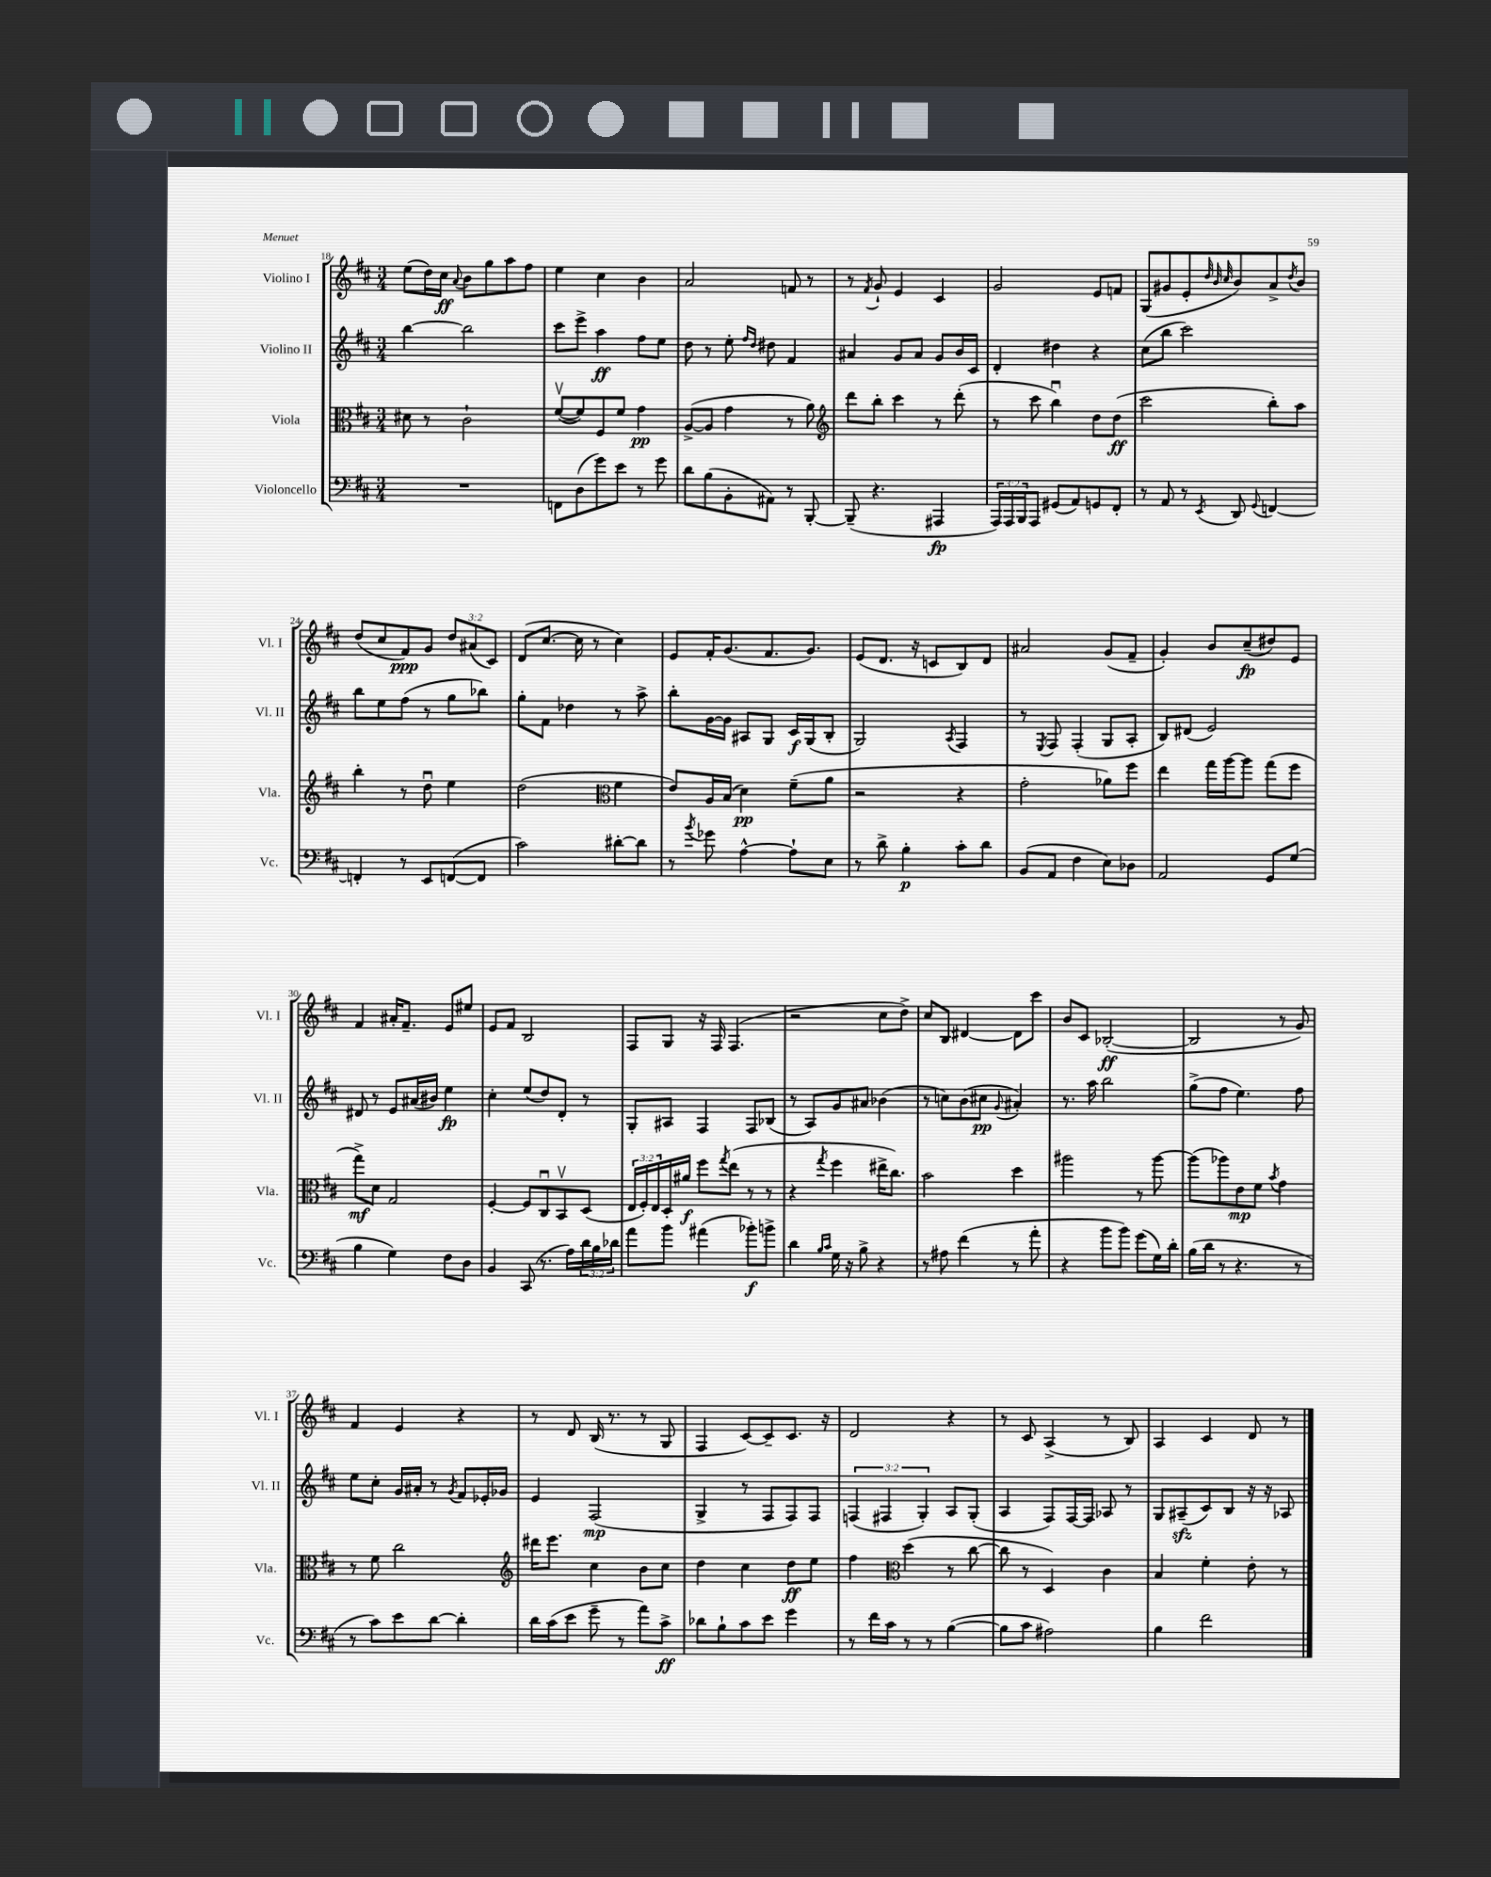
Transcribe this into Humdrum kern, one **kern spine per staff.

**kern	**dynam	**kern	**dynam	**kern	**dynam	**kern	**dynam
*part4	*part4	*part3	*part3	*part2	*part2	*part1	*part1
*staff4	*staff4	*staff3	*staff3	*staff2	*staff2	*staff1	*staff1
*I"Violoncello	*	*I"Viola	*	*I"Violino II	*	*I"Violino I	*
*I'Vc.	*	*I'Vla.	*	*I'Vl. II	*	*I'Vl. I	*
*clefF4	*	*clefC3	*	*clefG2	*	*clefG2	*
*k[f#c#]	*	*k[f#c#]	*	*k[f#c#]	*	*k[f#c#]	*
*M3/4	*	*M3/4	*	*M3/4	*	*M3/4	*
=18	=18	=18	=18	=18	=18	=18	=18
2.r	.	8d#X\	.	[4bb\	.	(8ee\L	.
.	.	8r	.	.	.	16dd\L)	.
.	.	.	.	.	.	16cc#\JJ	ff
.	.	.	.	.	.	8qqa/	.
.	.	2c#`\	.	2bb\]	.	8b\L	.
.	.	.	.	.	.	8gg\	.
.	.	.	.	.	.	8aa\	.
.	.	.	.	.	.	8ff#\J	.
=19	=19	=19	=19	=19	=19	=19	=19
8FFn\L	.	([8f#v/L	.	8ccc#\L	.	4ee\	.
(8D\	.	8f#/])	.	8eee^\J	.	.	.
8g\)	.	8F#/	.	4aa\	ff	4cc#\	.
8e\J	.	8f#/J	.	.	.	.	.
8r	.	4g\	pp	8ff#\L	.	4b\	.
8g\	.	.	.	8ee\J	.	.	.
=20	=20	=20	=20	=20	=20	=20	=20
8d\L	.	([8A^/L	.	8dd\	.	2a/	.
(8B\	.	8A/J]	.	8r	.	.	.
8BB'\	.	4g\	.	8ee'\	.	.	.
.	.	.	.	16qqff#/LL	.	.	.
.	.	.	.	16qqdd/JJ	.	.	.
8AA#X\J)	.	.	.	8dd#X\	.	.	.
8r	.	8r	.	4f#/	.	8fn/	.
[8BBB'/	.	8a\)	.	.	.	8r	.
=21	=21	=21	=21	=21	=21	=21	=21
*	*	*clefG2	*	*	*	*	*
(8BBB~/]	.	8ddd\L	.	4a#X/	.	8r	.
.	.	.	.	.	.	8qf#/	.
4.r	.	8bb'\J	.	.	.	8g`/	.
.	.	4ccc#\	.	8g/L	.	4e/	.
.	.	.	.	8a#/J	.	.	.
4AAA#X/	fp	8r	.	8g/L	.	4c#/	.
.	.	(8ddd'\	.	16b/L	.	.	.
.	.	.	.	16c#/JJ	.	.	.
=22	=22	=22	=22	=22	=22	=22	=22
24AAA/LL)	.	8r	.	4d'/	.	2g/	.
24AAA/	.	.	.	.	.	.	.
24BBB/J	.	.	.	.	.	.	.
8AAA/J	.	8ccc#\	.	.	.	.	.
(8GG#X/L	.	4bbu\)	.	4dd#X\	.	.	.
8AA/)	.	.	.	.	.	.	.
8GGn/	.	8dd\L	.	4r	.	8e/L	.
8FF#'/J	.	(8dd\J	ff	.	.	8fn/J	.
=23	=23	=23	=23	=23	=23	=23	=23
8r	.	2ccc#\	.	(8cc#\L	.	(8G/L	.
8AA/	.	.	.	8bb\J	.	8g#X/	.
8r	.	.	.	2ccc#\)	.	8e'/	.
.	.	.	.	.	.	32qqdd/	.
.	.	.	.	.	.	32qqb/	.
8qEE/	.	.	.	.	.	32qqcc#/	.
8DD/	.	.	.	.	.	8b/)	.
8qqGG/	.	.	.	.	.	.	.
[4FFn/	.	8bb'\L)	.	.	.	8a^/	.
.	.	.	.	.	.	8qdd/	.
.	.	8aa\J	.	.	.	8b/J	.
!!LO:LB:g=z
=24	=24	=24	=24	=24	=24	=24	=24
4FFn'/]	.	4bb'\	.	8bb\L	.	(8dd/L	.
.	.	.	.	8ee\	.	8cc#/	.
8r	.	8r	.	(8ff#\J	.	8f#/)	ppp
8EE/L	.	8ddu\	.	8r	.	8g/J	.
([8FFn/	.	4ee\	.	8gg\L	.	12dd/L	.
.	.	.	.	.	.	(12a#X/	.
8FF/J]	.	.	.	8bb-X\J)	.	.	.
.	.	.	.	.	.	12c#/J)	.
=25	=25	=25	=25	=25	=25	=25	=25
2c#\)	.	(2dd\	.	8gg'\L	.	(8d/L	.
.	.	.	.	8f#\J	.	[8.cc#/J	.
.	.	.	.	4dd-X\	.	.	.
.	.	.	.	.	.	16cc#\]	.
.	.	.	.	.	.	8r	.
*	*	*clefC3	*	*	*	*	*
[8d#X'\L	.	4f#\	.	8r	.	4cc#\)	.
8d#\J]	.	.	.	8aa^\	.	.	.
=26	=26	=26	=26	=26	=26	=26	=26
8r	.	8e/L)	.	8bb'\L	.	8e/L	.
8qb/	.	.	.	.	.	.	.
8g-X\	.	16A/L	.	[16g\L	.	16f#'/K	.
.	.	(16B/JJ	.	16g\JJ]	.	(8.g/	.
[4A^^\	.	4d\)	pp	8A#X/L	.	.	.
.	.	.	.	8G/J	.	8.f#/	.
8A`\L]	.	(8f#~\L	.	16c#/LL	f	.	.
.	.	.	.	(16G/J	.	8.g/J)	.
8E\J	.	8a\J	.	8B'/J	.	.	.
=27	=27	=27	=27	=27	=27	=27	=27
8r	.	2r	.	2G/)	.	(8e/L	.
8d^\	.	.	.	.	.	8.d/J	.
4B'\	p	.	.	.	.	.	.
.	.	.	.	.	.	16r	.
.	.	.	.	.	.	8cn/L	.
.	.	.	.	8qA/	.	.	.
8c#'\L	.	4r	.	4F#/	.	8B/)	.
8d\J	.	.	.	.	.	8d/J	.
=28	=28	=28	=28	=28	=28	=28	=28
(8BB/L	.	2g'\	.	8r	.	2a#X/	.
.	.	.	.	8qE/	.	.	.
8AA/J	.	.	.	8F#/	.	.	.
4F#\	.	.	.	(4F#'/	.	.	.
8E\L)	.	8a-X\L)	.	8G/L	.	(8g/L	.
8D-X\J	.	8ff#\J	.	8A'/J	.	8f#~/J	.
=29	=29	=29	=29	=29	=29	=29	=29
2AA/	.	4ee\	.	8B/L)	.	4g'/)	.
.	.	.	.	(8d#X/J	.	.	.
.	.	16gg\LL	.	2e/)	.	8b/L	.
.	.	[16aa\J	.	.	.	.	.
.	.	8aa\J]	.	.	.	(8cc#~/	fp
8GG/L	.	(8gg\L	.	.	.	8dd#X/)	.
(8G/J	.	8ff#\J	.	.	.	8e/J	.
!!LO:LB:g=z
=30	=30	=30	=30	=30	=30	=30	=30
4B\	.	8gg^\L)	mf	8d#X/	.	4f#/	.
.	.	8d\J	.	8r	.	.	.
4G\)	.	2G/	.	8e/L	.	16a#X'/KL	.
.	.	.	.	.	.	8.f#~/J	.
.	.	.	.	(16a#X/L	.	.	.
.	.	.	.	16b#X/JJ)	.	.	.
8F#\L	.	.	.	4ee\	fp	8e/L	.
8D\J	.	.	.	.	.	8ee#X/J	.
=31	=31	=31	=31	=31	=31	=31	=31
4BB/	.	[4F#'/	.	4cc#'\	.	8e/L	.
.	.	.	.	.	.	8f#/J	.
(8CC#/	.	8F#/L]	.	(8ee/L	.	2B/	.
8.r	.	8C#u/	.	8dd/)	.	.	.
.	.	8BBv/	.	8d'/J	.	.	.
16A\LL)	.	.	.	.	.	.	.
24d\	.	(8D/J	.	8r	.	.	.
24B\	.	.	.	.	.	.	.
24d-X\JJ	.	.	.	.	.	.	.
=32	=32	=32	=32	=32	=32	=32	=32
8a\L	.	24E/LL	.	8G'/L	.	8F#/L	.
.	.	24F#'/)	.	.	.	.	.
.	.	24E/	.	.	.	.	.
8b\J	.	16D'/	.	8A#X/J	.	8G/J	.
.	.	16a#X/JJ	f	.	.	.	.
(4a#X\	.	8ff#\L	.	4F#/	.	16r	.
.	.	.	.	.	.	16F#/	.
.	.	8qgg/	.	.	.	.	.
.	.	(8ee\J	.	.	.	(4.F#/	.
8b-X'\L)	f	8r	.	8F#/L	.	.	.
8bn^\J	.	8r	.	(8B-X/J	.	.	.
=33	=33	=33	=33	=33	=33	=33	=33
4d\	.	4r	.	8r	.	2r	.
.	.	.	.	8A/L)	.	.	.
16qqB/LL	.	.	.	.	.	.	.
16qqc#/JJ	.	8qgg/	.	.	.	.	.
16G\	.	4ff#\	.	8g/	.	.	.
16r	.	.	.	.	.	.	.
8B^\	.	.	.	8a#X/J	.	.	.
4r	.	16ee#X^\KL	.	(4b-X\	.	8cc#\L	.
.	.	8.cc#\J)	.	.	.	.	.
.	.	.	.	.	.	8dd^\J)	.
=34	=34	=34	=34	=34	=34	=34	=34
8r	.	2b\	.	8r	.	8cc#/L	.
8A#X\	.	.	.	8ccn\L)	.	8B/J	.
(4f#\	.	.	.	(8b\	.	[4d#X/	.
.	.	.	.	8cc#X\J	pp	.	.
.	.	.	.	8qqg/	.	.	.
8r	.	4dd\	.	4a#X'/)	.	8d#\L]	.
8a'\	.	.	.	.	.	8ccc#\J	.
=35	=35	=35	=35	=35	=35	=35	=35
4r	.	2aa#X\	.	8.r	.	8b/L	.
.	.	.	.	.	.	8c#/J	.
.	.	.	.	16aa\	.	.	.
8b\L	.	.	.	2bb\	.	([2B-X'/	ff
8b\J)	.	.	.	.	.	.	.
(8g\L	.	8r	.	.	.	.	.
16G\L)	.	[8aa#\	.	.	.	.	.
16d'\JJ	.	.	.	.	.	.	.
=36	=36	=36	=36	=36	=36	=36	=36
(16B\LL	.	(8aa#\L]	.	(8gg^\L	.	2B-/]	.
16d\JJ	.	.	.	.	.	.	.
8r	.	8aa-X\)	.	8ff#\J	.	.	.
4.r	.	8e\	mp	4.ee\)	.	.	.
.	.	8f#\J	.	.	.	.	.
.	.	8qb/	.	.	.	.	.
.	.	4g\	.	.	.	8r	.
8r	.	.	.	8ff#\	.	8g/)	.
!!LO:LB:g=z
=37	=37	=37	=37	=37	=37	=37	=37
8r	.	8r	.	8ee\L	.	4f#/	.
8c#\L)	.	8f#\	.	8cc#'\J	.	.	.
8e\	.	2cc#\	.	16g/LL	.	4e/	.
.	.	.	.	16a#X'/JJ	.	.	.
[8d\J	.	.	.	8r	.	.	.
.	.	.	.	8qg/	.	.	.
4d'\]	.	.	.	8f#/L	.	4r	.
.	.	.	.	16e-X'/L	.	.	.
.	.	.	.	16g-X/JJ	.	.	.
=38	=38	=38	=38	=38	=38	=38	=38
*	*	*clefG2	*	*	*	*	*
16d\LL	.	16ddd#X\KL	.	4e/	.	8r	.
(16c#\J	.	8.eee\J	.	.	.	.	.
8e\J	.	.	.	.	.	8d/	.
8g~\	.	4cc#\	.	(2F#/	mp	(16B/	.
.	.	.	.	.	.	8.r	.
8r	.	.	.	.	.	.	.
8a\L)	.	8b\L	.	.	.	8r	.
8c#^\J	ff	8cc#\J	.	.	.	8G/	.
=39	=39	=39	=39	=39	=39	=39	=39
8d-X\L	.	4dd\	.	4G^/	.	4F#/	.
8B`\	.	.	.	.	.	.	.
8c#\	.	4cc#\	.	8r	.	[8c#/L)	.
8e\J	.	.	.	8F#/L	.	8c#~/]	.
4g\	.	8dd\L	ff	8F#/)	.	8.c#/J	.
.	.	8ee\J	.	8F#/J	.	.	.
.	.	.	.	.	.	16r	.
=40	=40	=40	=40	=40	=40	=40	=40
8r	.	4ff#\	.	(6Fn/	.	2d/	.
16f#\LL	.	.	.	.	.	.	.
.	.	.	.	6F#X/	.	.	.
16c#\JJ	.	.	.	.	.	.	.
*	*	*clefC3	*	*	*	*	*
8r	.	(4dd\	.	.	.	.	.
.	.	.	.	6G'/)	.	.	.
8r	.	.	.	.	.	.	.
([4B\	.	8r	.	8A/L	.	4r	.
.	.	[8cc#\	.	(8G'/J	.	.	.
=41	=41	=41	=41	=41	=41	=41	=41
8B\L]	.	8cc#\]	.	4A/	.	8r	.
8c#\J	.	8r	.	.	.	8c#/	.
2A#X\)	.	4D/)	.	8F#/L)	.	(4A^/	.
.	.	.	.	[16F#/L	.	.	.
.	.	.	.	16F#/JJ]	.	.	.
.	.	4c#\	.	8A-X/	.	8r	.
.	.	.	.	8r	.	8B/)	.
=42	=42	=42	=42	=42	=42	=42	=42
4B\	.	4B/	.	8G/L	.	4A/	.
.	.	.	.	(8A#Xzz~/	.	.	.
2f#\	.	4f#'\	.	8c#/)	.	4c#/	.
.	.	.	.	8B/J	.	.	.
.	.	8e'\	.	16r	.	8d/	.
.	.	.	.	16r	.	.	.
.	.	8r	.	8A-X/	.	8r	.
==	==	==	==	==	==	==	==
*-	*-	*-	*-	*-	*-	*-	*-
